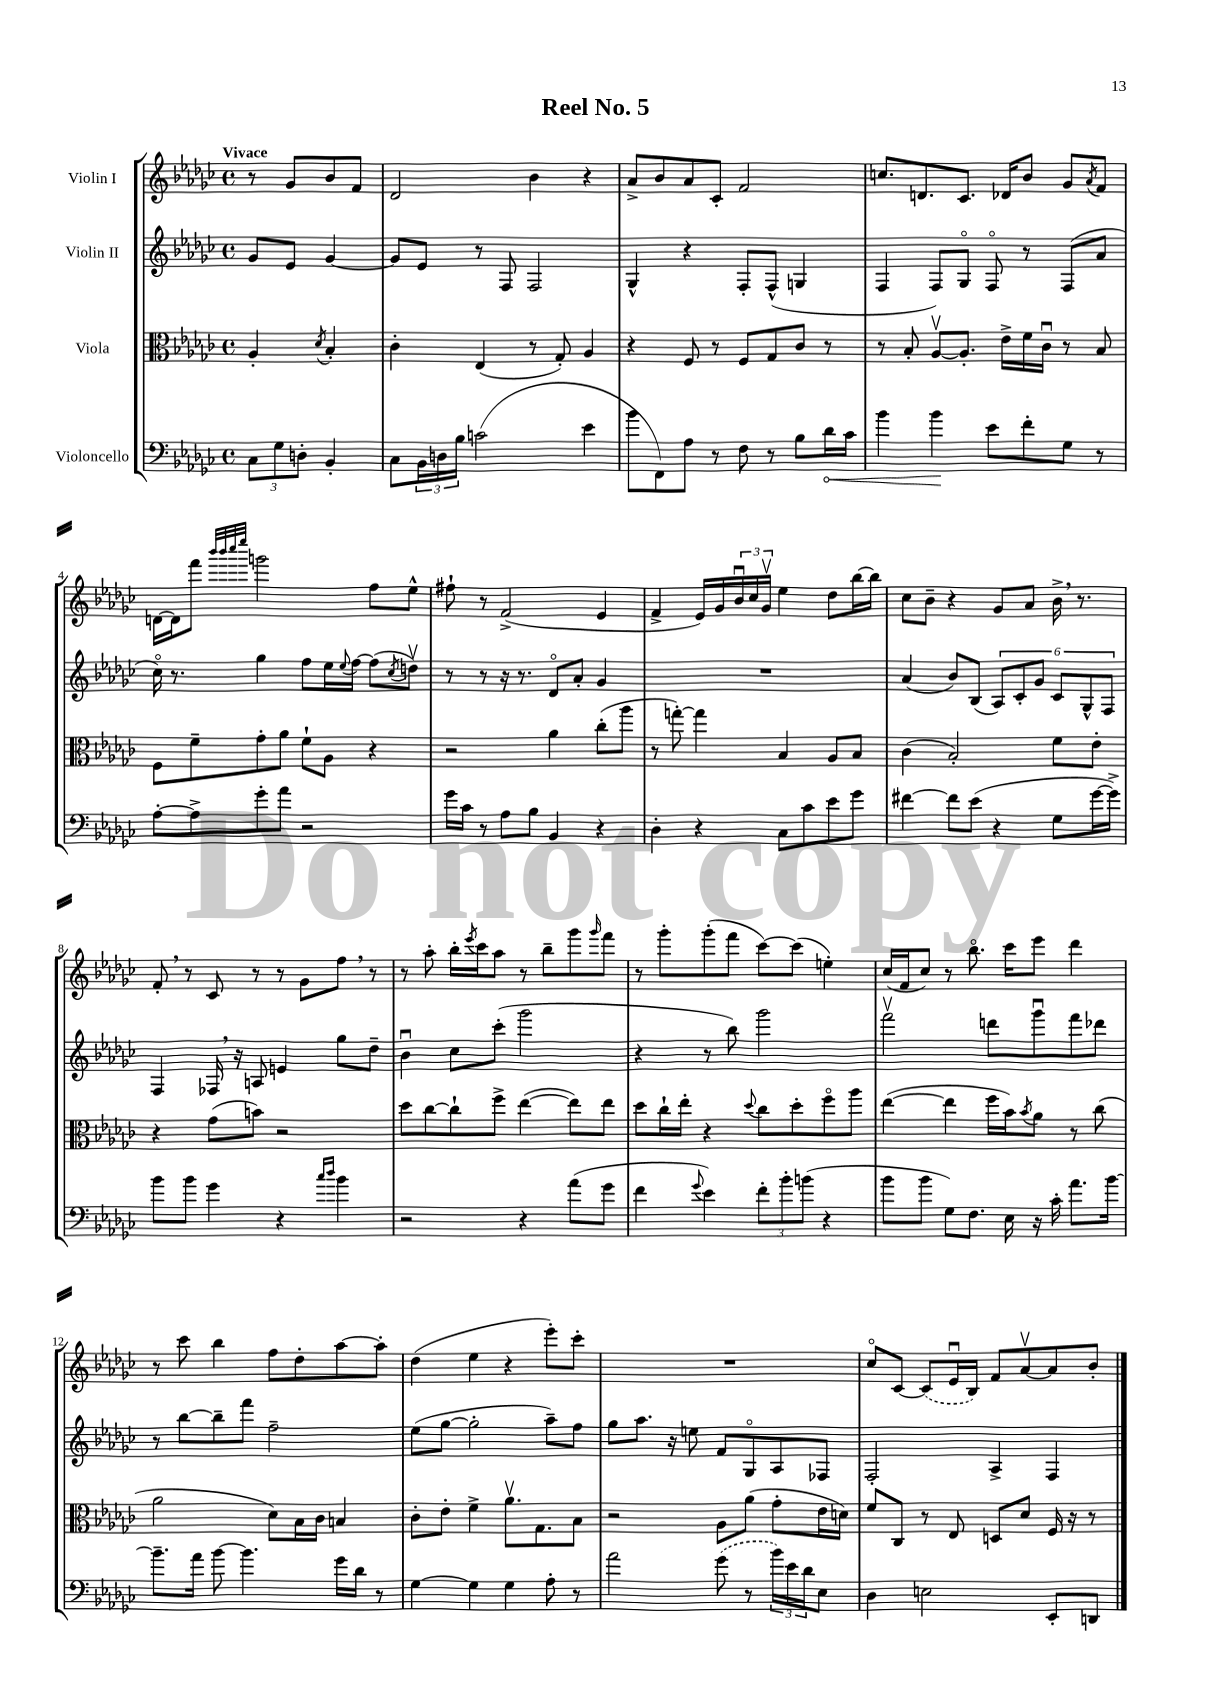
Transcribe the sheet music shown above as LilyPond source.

\header { title = "Reel No. 5" }
<<
\new StaffGroup <<
\new Staff = "s0" \with { instrumentName = "Violin I" } {
    \clef treble \key ges \major \defaultTimeSignature \time 4/4 \partial 2 \tempo "Vivace"
    r8 ges'8 bes'8 f'8 |
    des'2 bes'4 r4 |
    aes'8-> bes'8 aes'8 ces'8-. f'2 |
    c''8. d'8. ces'8. des'16 bes'8 ges'8 \acciaccatura { aes'8 } f'8 |
    d'16~ d'16 f'''8 \grace { bes'''32 bes'''32 ces''''32 ees''''32 } g'''2 f''8 ees''8-^ |
    fis''8-! r8 f'2->( ees'4 |
    f'4-> ees'16) ges'16 \tuplet 3/2 { bes'16\downbow ces''16 ges'16\upbow } ees''4 des''8 bes''16~ bes''16 |
    ces''8 bes'8-- r4 ges'8 aes'8 bes'16-> \breathe r8. |
    f'8-. \breathe r8 ces'8 r8 r8 ges'8 f''8 \breathe r8 |
    r8 aes''8-. bes''16-. \acciaccatura { ees'''8 } ces'''16 aes''8 r8 bes''8-- ges'''8 \grace { ges'''16 } f'''8 |
    r8 ges'''8-. ges'''8-.( f'''8 ces'''8~) ces'''8( e''4-.) |
    ces''16( f'16 ces''8) r8 bes''8.\flageolet ces'''16 ees'''8 des'''4 |
    r8 ces'''8 bes''4 f''8 des''8-. aes''8~ aes''8-. |
    des''4( ees''4 r4 ees'''8-.) ces'''8-. |
    R1 |
    ces''8\flageolet ces'8~ \once \slurDashed ces'8( ees'16\downbow bes16) f'8 aes'8~\upbow aes'8 bes'8-. \bar "|." |
}
\new Staff = "s1" \with { instrumentName = "Violin II" } {
    \clef treble \key ges \major \defaultTimeSignature \time 4/4 \partial 2
    ges'8 ees'8 ges'4~ |
    ges'8 ees'8 r8 f8 f2 |
    ges4-^ r4 f8-. f8-^( g4 |
    f4 f8) ges8\flageolet f8\flageolet r8 f8( aes'8 |
    ces''16\flageolet) r8. ges''4 f''8 ees''16 \appoggiatura { ees''8 } f''16~ f''8( \acciaccatura { ces''8 } d''8\upbow) |
    r8 r8 r16 r8. des'8\flageolet aes'8-. ges'4 |
    R1 |
    aes'4( bes'8) bes8( \tuplet 6/4 { aes8) ces'8-. ges'8 ces'8 ges8-^ f8 } |
    f4 fes16 \breathe r16 a8 e'4 ges''8 des''8-- |
    bes'4\downbow ces''8 ces'''8-.( ges'''2 |
    r4 r8 bes''8) ges'''2 |
    f'''2\upbow d'''8 ges'''8\downbow f'''8 des'''8 |
    r8 bes''8~ bes''8-- f'''8 f''2-- |
    ees''8( ges''8~ ges''2-. aes''8--) f''8 |
    ges''8 aes''8. r16 e''8 f'8 ges8\flageolet aes8 fes8 |
    f2-. aes4-> f4 \bar "|." |
}
\new Staff = "s2" \with { instrumentName = "Viola" } {
    \clef alto \key ges \major \defaultTimeSignature \time 4/4 \partial 2
    aes4-. \acciaccatura { des'8 } bes4-. |
    ces'4-. ees4( r8 ges8-.) aes4 |
    r4 f8 r8 f8 ges8 ces'8 r8 |
    r8 bes8-. aes8~\upbow aes8.-. ees'16-> f'16 ces'16\downbow r8 bes8 |
    f8 f'8-- ges'8-. aes'8 f'8-! aes8 r4 |
    r2 aes'4 ces''8-.( aes''8 |
    r8 g''8~-.) g''4 bes4 aes8 bes8 |
    ces'4( bes2-.) f'8 ees'8-. |
    r4 ges'8( b'8) r2 |
    des''8 ces''8~ ces''8-! f''8-> ees''4~( ees''8) ees''8 |
    des''8 ces''16-! ees''16-. r4 \appoggiatura { des''8 } ces''8 des''8-. f''8\flageolet aes''8 |
    ees''4~( ees''4 f''16 bes'16) \acciaccatura { bes'8 } aes'8 r8 ces''8( |
    aes'2 des'8) bes16 ces'16 b4 |
    ces'8-. ees'8-. f'4-> aes'8.\upbow ges8. bes8 |
    r2 aes8 aes'8( ges'8-. ees'16 d'16) |
    f'8 ces8 r8 ees8 d8 des'8 f16 r16 r8 \bar "|." |
}
\new Staff = "s3" \with { instrumentName = "Violoncello" } {
    \clef bass \key ges \major \defaultTimeSignature \time 4/4 \partial 2
    \tuplet 3/2 { ces8 ges8 d8-. } bes,4-. |
    ces8 \tuplet 3/2 { bes,16 d16 bes16 } c'2( ees'4 |
    bes'8 f,8) aes8 r8 f8 r8 bes8 \once \override Hairpin.circled-tip = ##t des'16\< ces'16 |
    bes'4 bes'4\! ees'8 f'8-. ges8 r8 |
    aes8~-. aes8-> ges'8-. aes'8 r2 |
    ges'16 ces'16 r8 aes8 bes8 bes,4 r4 |
    des4-. r4 ces8 ces'8 ees'8 ges'8 |
    fis'4~ fis'8 ees'8( r4 ges8 ges'16~ ges'16->) |
    bes'8 bes'8 ges'4 r4 \grace { ces''16 des''16 } bes'4 |
    r2 r4 aes'8( ges'8 |
    f'4 \appoggiatura { ges'8 } ees'4) \tuplet 3/2 { f'8-. bes'8-. b'8( } r4 |
    bes'8 bes'8 ges8) f8. ees16 r16 ces'16-. aes'8. bes'16~ |
    bes'8.-- aes'16 bes'8~ bes'4. ges'16 des'16 r8 |
    ges4~ ges4 ges4 aes8-. r8 |
    aes'2 \once \slurDashed ges'8( r8 \tuplet 3/2 { bes'16) ees'16 des'16 } ees8 |
    des4 e2 ees,8-. d,8 \bar "|." |
}
>>
>>
